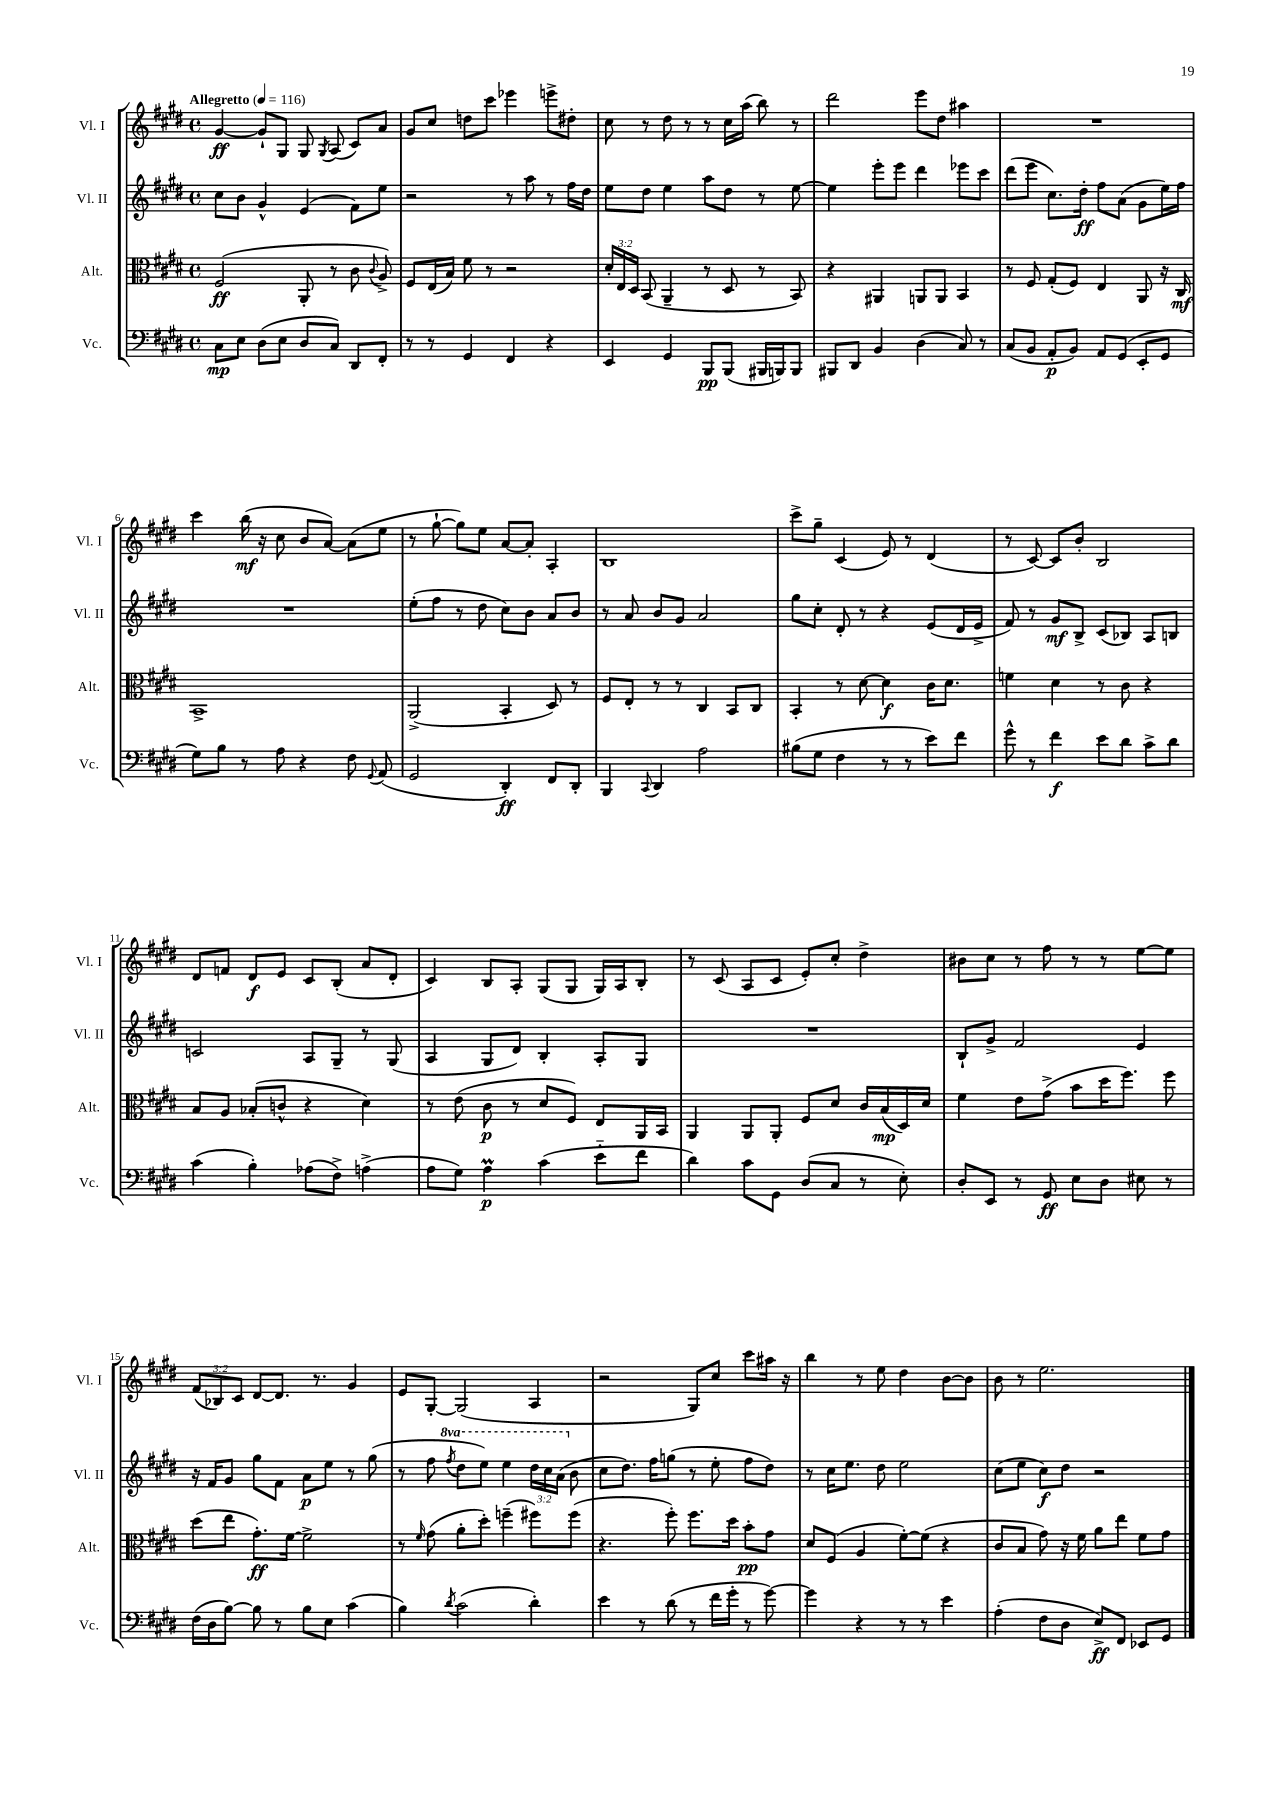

**kern	**kern	**kern	**kern
*staff4	*staff3	*staff2	*staff1
*clefF4	*clefC3	*clefG2	*clefG2
*k[f#c#g#d#]	*k[f#c#g#d#]	*k[f#c#g#d#]	*k[f#c#g#d#]
*M4/4	*M4/4	*M4/4	*M4/4
*met(c)	*met(c)	*met(c)	*met(c)
*MM116	*MM116	*MM116	*MM116
8C#	(2F#	8cc#	[4g#
8E	.	8b	.
(8D#	.	4g#^^	8g#`]
8E	.	.	8G#
8D#	8AA'	(4e	8G#
.	.	.	8qG#
8C#)	8r	.	(8A
8DD#	8c#	8f#)	8c#)
.	8qqc#	.	.
8FF#'	8A^)	8ee	8a
=	=	=	=
8r	8F#	2r	8g#
8r	(16E	.	8cc#
.	16B)	.	.
4GG#	8f#	.	8dd
.	8r	.	8ccc#
4FF#	2r	8r	4eee-
.	.	8aa	.
4r	.	8r	8eee^
.	.	16ff#	8dd#'
.	.	16dd#	.
=	=	=	=
4EE	24d#'	8ee	8cc#
.	24E	.	.
.	24D#	.	.
.	(8BB	8dd#	8r
4GG#	4AA~	4ee	8dd#
.	.	.	8r
8BBB	8r	8aa	8r
(8BBB	8D#	8dd#	16cc#
.	.	.	(16aa
16BBB#	8r	8r	8bb)
16BBB)	.	.	.
8BBB	8BB)	[8ee	8r
=	=	=	=
8BBB#	4r	4ee]	2ddd#
8DD#	.	.	.
4BB	4AA#	8eee'	.
.	.	8eee	.
(4D#	8AA	4ddd#	8eee
.	8AA	.	8dd#
8C#)	4BB	8eee-	4aa#
8r	.	8ccc#	.
=	=	=	=
(8C#	8r	(8ddd#	1r
8BB	8F#	8eee	.
8AA'	(8G#'	8.cc#)	.
8BB)	8F#)	.	.
.	.	16dd#'	.
8AA	4E	8ff#	.
(8GG#	.	(8a	.
8EE'	8AA	8g#	.
8GG#	16r	16ee)	.
.	16C#	16ff#	.
=	=	=	=
8G#)	1BB^	1r	4ccc#
8B	.	.	.
8r	.	.	(16bb
.	.	.	16r
8A	.	.	8cc#
4r	.	.	8b
.	.	.	[8a)
8F#	.	.	(8a]
8qqGG#	.	.	.
(8AA	.	.	8ee
=	=	=	=
2GG#	(2AA^	(8ee'	8r
.	.	8ff#	[8gg#`
.	.	8r	8gg#])
.	.	8dd#	8ee
4DD#')	4BB'	8cc#)	[8a
.	.	8b	8a']
8FF#	8D#)	8a	4A'
8DD#'	8r	8b	.
=	=	=	=
4BBB	8F#	8r	1B
.	8E'	8a	.
8qqCC#	.	.	.
4DD#	8r	8b	.
.	8r	8g#	.
2A	4C#	2a	.
.	8BB	.	.
.	8C#	.	.
=	=	=	=
(8B#	4BB'	8gg#	8ccc#^
8G#	.	8cc#'	8gg#~
4F#	8r	8d#'	(4c#
.	[8d#	8r	.
8r	4d#]	4r	8e)
8r	.	.	8r
8e)	16c#	(8e	(4d#
.	8.d#	.	.
8f#	.	16d#	.
.	.	16e^	.
=	=	=	=
8g#^^	4f	8f#)	8r
8r	.	8r	[8c#)
4f#	4d#	8g#	8c#]
.	.	8B^	8b'
8e	8r	(8c#	2B
8d#	8c#	8B-)	.
8c#^	4r	8A	.
8d#	.	8B	.
=	=	=	=
(4c#	8B	2c	8d#
.	8A	.	8f
4B')	(8B-'	.	8d#
.	8c^^	.	8e
(8A-	4r	8A	8c#
8F#^)	.	8G#~	(8B'
(4A^	4d#)	8r	8a
.	.	(8G#	8d#'
=	=	=	=
8A	8r	4A	4c#)
8G#)	(8e	.	.
4A	8c#	8G#	8B
.	8r	8d#)	8A'
(4c#	8d#	4B'	(8G#
.	8F#)	.	8G#
8e'~	8E	8A'	16G#)
.	.	.	16A
8f#	16AA	8G#	8B'
.	16BB	.	.
=	=	=	=
4d#)	4AA	1r	8r
.	.	.	(8c#
8c#	8AA	.	8A
8GG#	8AA'	.	8c#
(8D#	8F#	.	8e')
8C#	8d#	.	8cc#'
8r	16c#	.	4dd#^
.	(16B	.	.
8E')	16D#)	.	.
.	16d#	.	.
=	=	=	=
8D#'	4f#	8B`	8b#
8EE	.	8g#^	8cc#
8r	8e	2f#	8r
8GG#	(8g#^	.	8ff#
8E	8b	.	8r
8D#	16dd#	.	8r
.	8.ff#)	.	.
8E#	.	4e	[8ee
8r	8ff#	.	8ee]
=	=	=	=
(16F#	(8dd#	16r	(12f#
16D#	.	16f#	.
.	.	.	12B-)
[8B)	8ee	8g#	.
.	.	.	12c#
8B]	8.g#')	8gg#	[8d#
8r	.	8f#	8.d#]
.	[16f#	.	.
8B	2f#^]	8a	.
.	.	.	8.r
8E	.	8ee	.
(4c#	.	8r	4g#
.	.	(8gg#	.
=	=	=	=
4B)	8r	8r	8e
.	16qqf#	.	.
.	(8g#	8ff#	[8G#'
8qd#	.	8qfff#	.
(2c#	8a'	8ddd#	(2G#]
.	8dd#')	8eee)	.
.	(4ff~	4eee	.
4d#')	8ff#)	24ddd#	4A
.	.	24ccc#	.
.	.	(24aa	.
.	(8ff#	8b	.
=	=	=	=
4e	4.r	8cc#	2r
.	.	8.dd#)	.
8r	.	.	.
.	.	16ff#	.
(8d#	8ff#')	(8gg	.
8r	8.ff#	8r	8G#)
16f#	.	8ee'	8cc#
16g#'	16dd#	.	.
8r	8b'	8ff#	8ccc#
[8g#)	8g#	8dd#)	16aa#
.	.	.	16r
=	=	=	=
4g#]	8d#	8r	4bb
.	(8F#	16cc#	.
.	.	8.ee	.
4r	4A	.	8r
.	.	8dd#	8ee
8r	[8f#')	2ee	4dd#
8r	(8f#]	.	.
4e	4r	.	[8b
.	.	.	8b]
=	=	=	=
(4A'	8c#	(8cc#	8b
.	8B	8ee	8r
8F#	8g#)	8cc#)	2.ee
8D#	16r	8dd#	.
.	16f#	.	.
8E^)	8a	2r	.
8FF#	8ee	.	.
8EE-	8f#	.	.
8GG#	8g#	.	.
==	==	==	==
*-	*-	*-	*-
